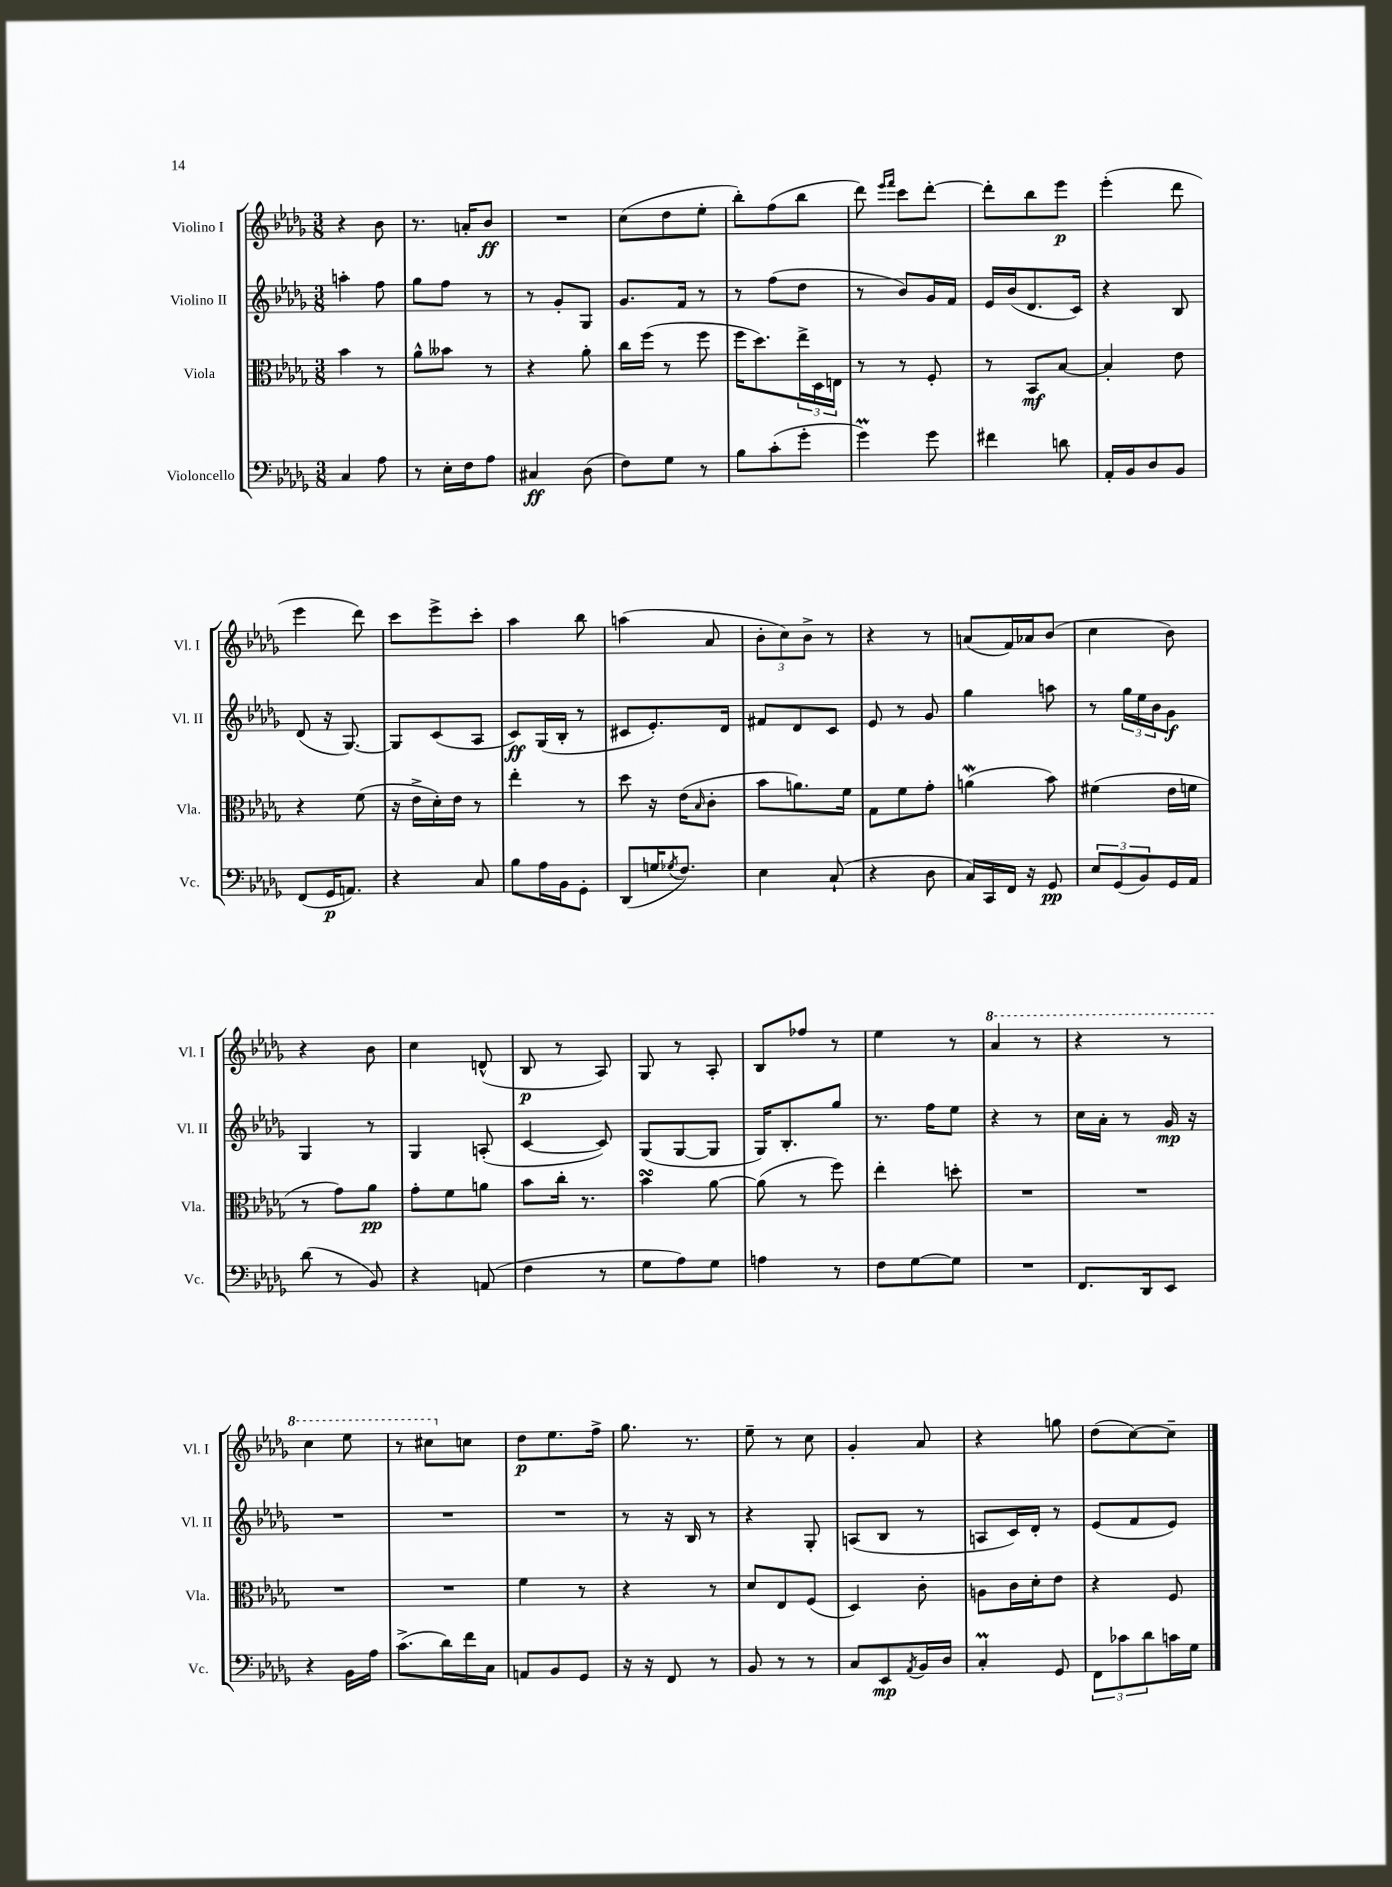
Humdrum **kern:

**kern	**dynam	**kern	**dynam	**kern	**dynam	**kern	**dynam
*part4	*part4	*part3	*part3	*part2	*part2	*part1	*part1
*staff4	*staff4	*staff3	*staff3	*staff2	*staff2	*staff1	*staff1
*I"Violoncello	*	*I"Viola	*	*I"Violino II	*	*I"Violino I	*
*I'Vc.	*	*I'Vla.	*	*I'Vl. II	*	*I'Vl. I	*
*clefF4	*	*clefC3	*	*clefG2	*	*clefG2	*
*k[b-e-a-d-g-]	*	*k[b-e-a-d-g-]	*	*k[b-e-a-d-g-]	*	*k[b-e-a-d-g-]	*
*M3/8	*	*M3/8	*	*M3/8	*	*M3/8	*
=138	=138	=138	=138	=138	=138	=138	=138
4C/	.	4b-\	.	4aan'\	.	4r	.
8A-\	.	8r	.	8ff\	.	8b-\	.
=139	=139	=139	=139	=139	=139	=139	=139
8r	.	8a-^^\L	.	8gg-\L	.	8.r	.
16E-'\LL	.	8b--X\J	.	8ff\J	.	.	.
16F\J	.	.	.	.	.	16an'/KL	.
8A-\J	.	8r	.	8r	.	8b-/J	ff
=140	=140	=140	=140	=140	=140	=140	=140
4C#X/	ff	4r	.	8r	.	4.r	.
.	.	.	.	8g-'/L	.	.	.
(8D-\	.	8a-'\	.	8G-/J	.	.	.
=141	=141	=141	=141	=141	=141	=141	=141
8F\L)	.	16cc\LL	.	8.g-/L	.	(8cc\L	.
.	.	(16ff\JJ	.	.	.	.	.
8G-\J	.	8r	.	.	.	8dd-\	.
.	.	.	.	16f/Jk	.	.	.
8r	.	8ff\	.	8r	.	8ee-'\J	.
=142	=142	=142	=142	=142	=142	=142	=142
8B-\L	.	16ff\KL	.	8r	.	8bb-'\L)	.
.	.	8.dd-\)	.	.	.	.	.
(8c'\	.	.	.	(8ff\L	.	(8ff\	.
8g-'\J	.	24ee-^\L	.	8dd-\J	.	8bb-\J	.
.	.	24D-\	.	.	.	.	.
.	.	24En\JJ	.	.	.	.	.
=143	=143	=143	=143	=143	=143	=143	=143
4g-M\)	.	8r	.	8r	.	8ddd-\)	.
.	.	.	.	.	.	16qqeee-/LL	.
.	.	.	.	.	.	16qqfff/JJ	.
.	.	8r	.	8b-/L)	.	8ccc\L	.
8g-\	.	8F'/	.	16g-/L	.	[8ddd-'\J	.
.	.	.	.	16f/JJ	.	.	.
=144	=144	=144	=144	=144	=144	=144	=144
4f#X\	.	8r	.	16e-/LL	.	8ddd-'\L]	.
.	.	.	.	(16b-/J	.	.	.
.	.	8BB-/L	mf	8.d-/	.	8bb-\	.
8dn\	.	[8B-/J	.	.	.	8eee-\J	p
.	.	.	.	16c/Jk)	.	.	.
=145	=145	=145	=145	=145	=145	=145	=145
16AA-'/LL	.	4B-'/]	.	4r	.	(4eee-'\	.
16BB-/J	.	.	.	.	.	.	.
8D-/	.	.	.	.	.	.	.
8BB-/J	.	8e-\	.	8B-/	.	8ddd-\	.
!!LO:LB:g=z
=146	=146	=146	=146	=146	=146	=146	=146
(8FF/L	.	4r	.	(8d-/	.	4eee-\	.
16GG-/K	p	.	.	16r	.	.	.
8.AAn/J)	.	.	.	[8.G-/)	.	.	.
.	.	(8f\	.	.	.	8ddd-\)	.
=147	=147	=147	=147	=147	=147	=147	=147
4r	.	16r	.	8G-/L]	.	8ccc\L	.
.	.	16e-^\LL	.	.	.	.	.
.	.	16d-'\)	.	(8c/	.	8eee-^\	.
.	.	16e-\JJ	.	.	.	.	.
8C/	.	8r	.	8A-/J	.	8ccc'\J	.
=148	=148	=148	=148	=148	=148	=148	=148
8B-\L	.	4ee-'\	.	8c/L)	ff	4aa-\	.
16A-\L	.	.	.	(16G-/L	.	.	.
16BB-\J	.	.	.	16B-'/JJ	.	.	.
8GG-'\J	.	8r	.	8r	.	8bb-\	.
=149	=149	=149	=149	=149	=149	=149	=149
(8DD-/L	.	8dd-\	.	8c#X/L	.	(4aan\	.
16Gn/K	.	16r	.	8.e-'/)	.	.	.
8qG-X/	.	.	.	.	.	.	.
8.F/J)	.	(16e-\KL	.	.	.	.	.
.	.	16qqB-/	.	.	.	.	.
.	.	8c'\J	.	.	.	8a-/	.
.	.	.	.	16d-/Jk	.	.	.
=150	=150	=150	=150	=150	=150	=150	=150
4E-\	.	8b-\L	.	8f#X/L	.	12b-'\L	.
.	.	.	.	.	.	12cc\)	.
.	.	8.an\)	.	8d-/	.	.	.
.	.	.	.	.	.	12b-^\J	.
(8C`/	.	.	.	8c/J	.	8r	.
.	.	16f\Jk	.	.	.	.	.
=151	=151	=151	=151	=151	=151	=151	=151
4r	.	8G-\L	.	8e-/	.	4r	.
.	.	8f\	.	8r	.	.	.
8D-\	.	8g-'\J	.	8g-/	.	8r	.
=152	=152	=152	=152	=152	=152	=152	=152
16C/LL)	.	(4anW\	.	4gg-\	.	(8an/L	.
16CC/	.	.	.	.	.	.	.
16FF/JJ	.	.	.	.	.	16f/L)	.
16r	.	.	.	.	.	16a-X/J	.
8GG-/	pp	8b-\)	.	8aan\	.	(8b-/J	.
=153	=153	=153	=153	=153	=153	=153	=153
12E-/L	.	(4f#X\	.	8r	.	4cc\	.
(12GG-/	.	.	.	.	.	.	.
.	.	.	.	24gg-\LL	.	.	.
12BB-/)	.	.	.	24ee-\	.	.	.
.	.	.	.	24b-\J	.	.	.
16GG-/L	.	16e-\LL	.	8g-\J	f	8b-\)	.
16AA-/JJ	.	16fn\JJ	.	.	.	.	.
!!LO:LB:g=z
=154	=154	=154	=154	=154	=154	=154	=154
(8d-\	.	8r	.	4G-/	.	4r	.
8r	.	8g-\L)	.	.	.	.	.
8BB-/)	.	8a-\J	pp	8r	.	8b-\	.
=155	=155	=155	=155	=155	=155	=155	=155
4r	.	8g-'\L	.	4G-/	.	4cc\	.
.	.	8f\	.	.	.	.	.
(8AAn/	.	8an\J	.	(8An'/	.	(8dn^^/	.
=156	=156	=156	=156	=156	=156	=156	=156
4F\	.	8b-\L	.	[4c/	.	8B-/	p
.	.	16cc'\Jk	.	.	.	8r	.
.	.	8.r	.	.	.	.	.
8r	.	.	.	8c/])	.	8A-/)	.
=157	=157	=157	=157	=157	=157	=157	=157
8G-\L	.	4b-sSSS\	.	(8G-/L	.	8G-/	.
8A-\)	.	.	.	[8G-/	.	8r	.
8G-\J	.	[8a-\	.	8G-/J]	.	8A-'/	.
=158	=158	=158	=158	=158	=158	=158	=158
4An\	.	(8a-\]	.	16G-/KL)	.	8B-/L	.
.	.	.	.	8.B-'/	.	.	.
.	.	8r	.	.	.	8ff-X/J	.
8r	.	8ff\)	.	8gg-/J	.	8r	.
=159	=159	=159	=159	=159	=159	=159	=159
8F\L	.	4ee-'\	.	8.r	.	4ee-\	.
[8G-\	.	.	.	.	.	.	.
.	.	.	.	16ff\KL	.	.	.
8G-\J]	.	8ddn'\	.	8ee-\J	.	8r	.
=160	=160	=160	=160	=160	=160	=160	=160
*	*	*	*	*	*	*8va	*
4.r	.	4.r	.	4r	.	4aa-/	.
.	.	.	.	8r	.	8r	.
=161	=161	=161	=161	=161	=161	=161	=161
8.FF/L	.	4.r	.	16cc\LL	.	4r	.
.	.	.	.	16a-'\JJ	.	.	.
.	.	.	.	8r	.	.	.
16DD-/k	.	.	.	.	.	.	.
8EE-/J	.	.	.	16g-/	mp	8r	.
.	.	.	.	16r	.	.	.
!!LO:LB:g=z
=162	=162	=162	=162	=162	=162	=162	=162
4r	.	4.r	.	4.r	.	4ccc\	.
16BB-\LL	.	.	.	.	.	8eee-\	.
16A-\JJ	.	.	.	.	.	.	.
=163	=163	=163	=163	=163	=163	=163	=163
(8.c^\L	.	4.r	.	4.r	.	8r	.
.	.	.	.	.	.	8ccc#X\L	.
16d-\L)	.	.	.	.	.	.	.
*	*	*	*	*	*	*X8va	*
16f\	.	.	.	.	.	8ccn\J	.
16C\JJ	.	.	.	.	.	.	.
=164	=164	=164	=164	=164	=164	=164	=164
8AAn/L	.	4f\	.	4.r	.	8dd-\L	p
8BB-/	.	.	.	.	.	8.ee-\	.
8GG-/J	.	8r	.	.	.	.	.
.	.	.	.	.	.	16ff^\Jk	.
=165	=165	=165	=165	=165	=165	=165	=165
16r	.	4r	.	8r	.	8.gg-\	.
16r	.	.	.	.	.	.	.
8FF/	.	.	.	16r	.	.	.
.	.	.	.	16B-/	.	8.r	.
8r	.	8r	.	8r	.	.	.
=166	=166	=166	=166	=166	=166	=166	=166
8BB-/	.	8d-/L	.	4r	.	8ee-~\	.
8r	.	8E-/	.	.	.	8r	.
8r	.	(8F/J	.	8G-'/	.	8cc\	.
=167	=167	=167	=167	=167	=167	=167	=167
8C/L	.	4D-/)	.	(8An/L	.	4g-'/	.
8EE-/	mp	.	.	8B-/J	.	.	.
8qAA-/	.	.	.	.	.	.	.
16BB-/L	.	8c'\	.	8r	.	8a-/	.
16D-/JJ	.	.	.	.	.	.	.
=168	=168	=168	=168	=168	=168	=168	=168
4Cm'/	.	8An\L	.	8An/L	.	4r	.
.	.	16c\L	.	16c/L)	.	.	.
.	.	16d-'\J	.	16d-'/JJ	.	.	.
8GG-/	.	8e-\J	.	8r	.	8ggn\	.
=169	=169	=169	=169	=169	=169	=169	=169
12FF\L	.	4r	.	(8e-/L	.	(8dd-\L	.
12c-X\	.	.	.	.	.	.	.
.	.	.	.	8f/	.	[8cc\)	.
12d-\	.	.	.	.	.	.	.
16cn\L	.	8F/	.	8e-/J)	.	8cc~\J]	.
16G-\JJ	.	.	.	.	.	.	.
==	==	==	==	==	==	==	==
*-	*-	*-	*-	*-	*-	*-	*-
